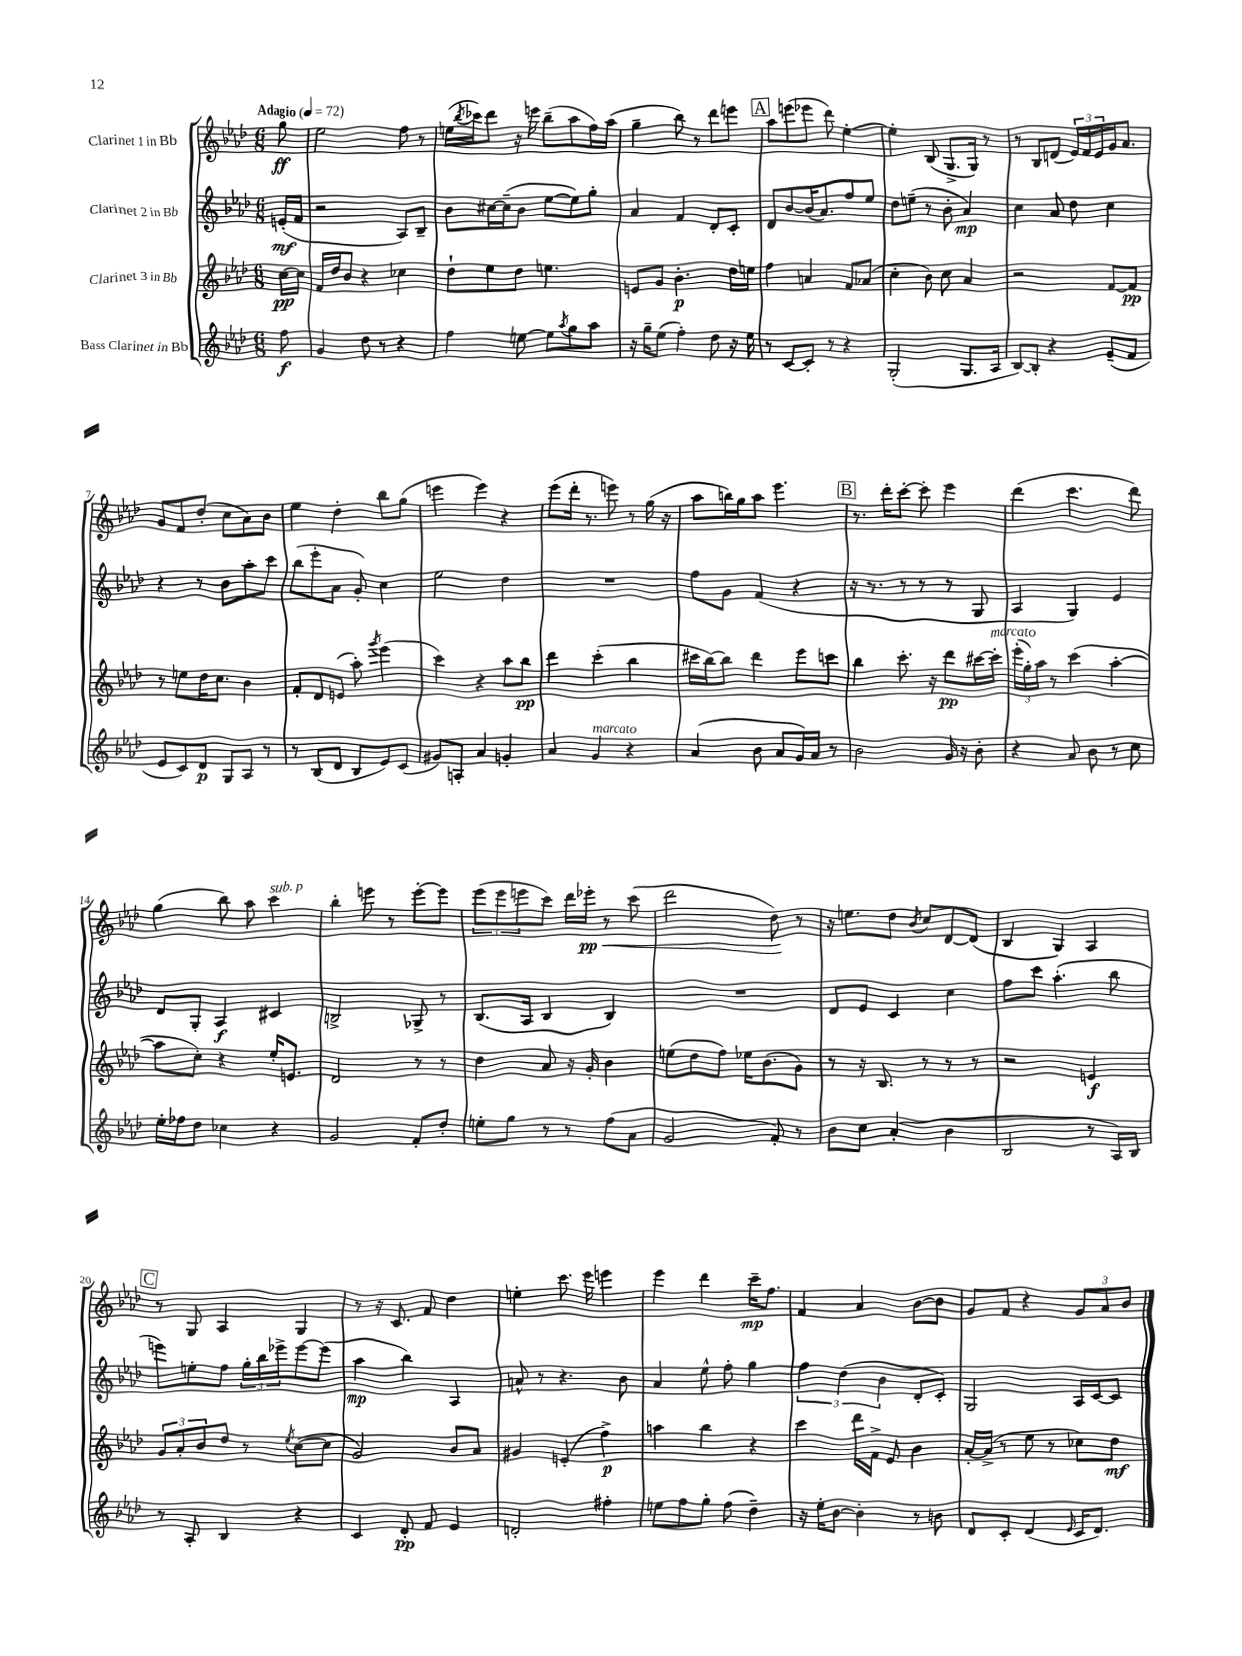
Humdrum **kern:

**kern	**dynam	**kern	**dynam	**kern	**dynam	**kern	**dynam
*part4	*part4	*part3	*part3	*part2	*part2	*part1	*part1
*staff4	*staff4	*staff3	*staff3	*staff2	*staff2	*staff1	*staff1
*I"Bass Clarinet in Bb	*	*I"Clarinet 3 in Bb	*	*I"Clarinet 2 in Bb	*	*I"Clarinet 1 in Bb	*
*clefG2	*	*clefG2	*	*clefG2	*	*clefG2	*
*k[b-e-a-d-]	*	*k[b-e-a-d-]	*	*k[b-e-a-d-]	*	*k[b-e-a-d-]	*
*M6/8	*	*M6/8	*	*M6/8	*	*M6/8	*
*MM72	*	*MM72	*	*MM72	*	*MM72	*
=	=	=	=	=	=	=	=
!	!	!	!	!	!	!LO:TX:a:B:t=Adagio	!
8ff\	f	[16cc\LL	pp	(16en'/LL	mf	8gg\	ff
.	.	16cc\JJ]	.	16f/JJ	.	.	.
=1	=1	=1	=1	=1	=1	=1	=1
4g/	.	16f/LL	.	2r	.	2ee-\	.
.	.	16dd-/J	.	.	.	.	.
.	.	8b-/J	.	.	.	.	.
8dd-\	.	4r	.	.	.	.	.
8r	.	.	.	.	.	.	.
4r	.	4cc-X\	.	8A-/L)	.	8ff\	.
.	.	.	.	8B-~/J	.	8r	.
=2	=2	=2	=2	=2	=2	=2	=2
4ff\	.	8dd-`\L	.	8b-\L	.	(16een\LL	.
.	.	.	.	.	.	8qbb-/	.
.	.	.	.	.	.	16ccc-X\J)	.
.	.	8ee-\	.	[16cc#X\L	.	8ddd-\J	.
.	.	.	.	(16cc#~\J]	.	.	.
[8een\	.	8dd-\J	.	8b-\J	.	16r	.
.	.	.	.	.	.	16eeen\	.
8ee\L]	.	4.een\	.	[8ee-\L	.	(8bb-~\L	.
8qaa-/	.	.	.	.	.	.	.
8gg\	.	.	.	8ee-\])	.	8aa-\	.
8aa-\J	.	.	.	8gg'\J	.	16ff\L)	.
.	.	.	.	.	.	(16aa-\JJ	.
=3	=3	=3	=3	=3	=3	=3	=3
16r	.	8en/L	.	4a-/	.	4gg~\	.
16gg~\KL	.	.	.	.	.	.	.
(8ee-\J	.	8g/J	.	.	.	.	.
4ff'\)	.	4.b-'\	p	4f/	.	8bb-\)	.
.	.	.	.	.	.	8r	.
8dd-\	.	.	.	8d-'/L	.	8ddd-\L	.
16r	.	16dd-\LL	.	8c'/J	.	8eeen\J	.
16ee-\	.	16een\JJ	.	.	.	.	.
!!LO:REH:place=s1:t=A
=4	=4	=4	=4	=4	=4	=4	=4
8r	.	4ff\	.	8d-/L	.	8aa-\L	.
[8c/L	.	.	.	[8b-/	.	(8eeen\	.
8c'/J]	.	4an/	.	(16b-/K]	.	8eee-X\J	.
.	.	.	.	8.a-/)	.	.	.
8r	.	.	.	.	.	8ddd-\)	.
4r	.	8f/L	.	8ff/	.	[4ee-'\	.
.	.	(8a-X/J	.	8ee-/J	.	.	.
=5	=5	=5	=5	=5	=5	=5	=5
(2G'/	.	4cc'\	.	8dd-\L	.	4ee-'\]	.
.	.	.	.	(8een~\J	.	.	.
.	.	8b-\)	.	8r	.	(8B-/	.
.	.	8cc\	.	8b-'\	.	8.G^/L	.
8.G/L	.	4a-/	.	4a-/)	mp	.	.
.	.	.	.	.	.	16G/Jk)	.
.	.	.	.	.	.	8r	.
16A-/Jk	.	.	.	.	.	.	.
=6	=6	=6	=6	=6	=6	=6	=6
[8B-/L)	.	2r	.	4cc\	.	8r	.
8B-'/J]	.	.	.	.	.	8B-/L	.
4r	.	.	.	8a-/	.	(8dn/J	.
.	.	.	.	8dd-\	.	24e-/LL)	.
.	.	.	.	.	.	24f/	.
.	.	.	.	.	.	24e-/	.
(8e-~/L	.	[8f/L	.	4cc\	.	16g/J	.
.	.	.	.	.	.	8.a-/J	.
8f/J	.	8f/J]	pp	.	.	.	.
!!LO:LB:g=z
=7	=7	=7	=7	=7	=7	=7	=7
8e-/L	.	8r	.	4r	.	8g/L	.
8c/)	.	8een\L	.	.	.	8f/	.
8d-/J	p	16dd-\K	.	8r	.	(8dd-'/J	.
.	.	8.cc\J	.	.	.	.	.
8G/L	.	.	.	8b-\L	.	8cc\L	.
8A-/J	.	4b-\	.	8aa-'\	.	8a-\)	.
8r	.	.	.	8ccc\J	.	8b-\J	.
=8	=8	=8	=8	=8	=8	=8	=8
8r	.	8f'/L	.	(8bb-\L	.	4ee-\	.
(8B-/L	.	8d-/	.	8eee-'\	.	.	.
8d-/J	.	(8en/J	.	8a-\J	.	4dd-'\	.
8B-/L	.	8aa-'\)	.	8g'/)	.	.	.
.	.	8qggg/	.	.	.	.	.
8e-/)	.	(4eee-\	.	4cc\	.	8bb-\L	.
(8c/J	.	.	.	.	.	(8gg\J	.
=9	=9	=9	=9	=9	=9	=9	=9
8g#X/L)	.	4ccc\)	.	2ee-\	.	4eeen\	.
8An'/J	.	.	.	.	.	.	.
4a-/	.	4r	.	.	.	4eee\)	.
4gn'/	.	8aa-\L	.	4dd-\	.	4r	.
.	.	8bb-\J	pp	.	.	.	.
=10	=10	=10	=10	=10	=10	=10	=10
4a-/	.	4ddd-\	.	2.r	.	(8eee-\L	.
.	.	.	.	.	.	16ddd-'\Jk	.
.	.	.	.	.	.	8.r	.
!LO:TX:a:i:t=marcato	!	!	!	!	!	!	!
4g/	.	(4ccc'\	.	.	.	.	.
.	.	.	.	.	.	8eeen\)	.
4r	.	4bb-\	.	.	.	8r	.
.	.	.	.	.	.	(16gg\	.
.	.	.	.	.	.	16r	.
=11	=11	=11	=11	=11	=11	=11	=11
(4a-/	.	16ccc#X\LL	.	8ff\L	.	8aa-\L	.
.	.	[16bb-\J)	.	.	.	.	.
.	.	8bb-\J]	.	8g\J	.	16bbn\L)	.
.	.	.	.	.	.	16gg\J	.
8b-\	.	4ddd-\	.	(4f/	.	8aa-\J	.
8a-/L	.	.	.	.	.	4.eee-\	.
16g/L)	.	8eee-\L	.	4r	.	.	.
16a-/JJ	.	.	.	.	.	.	.
8r	.	8cccn\J	.	.	.	.	.
!!LO:REH:place=s1:t=B
=12	=12	=12	=12	=12	=12	=12	=12
2b-\	.	4bb-\	.	16r	.	8.r	.
.	.	.	.	8.r	.	.	.
.	.	.	.	.	.	16ddd-'\KL	.
.	.	8.ccc'\	.	8r	.	[8ccc'\J	.
.	.	.	.	8r	.	8ccc'\]	.
.	.	16r	.	.	.	.	.
16g/	.	8ddd-\L	pp	8r	.	4eee-\	.
16r	.	.	.	.	.	.	.
8b-'\	.	[16ccc#X\L	.	8G/	.	.	.
!	!	!LO:TX:a:i:t=marcato	!	!	!	!	!
.	.	16ccc#'\JJ]	.	.	.	.	.
=13	=13	=13	=13	=13	=13	=13	=13
4r	.	(24eee-'\LL	.	4A-/	.	(4ddd-\	.
.	.	24gg'\)	.	.	.	.	.
.	.	24aa-\JJ	.	.	.	.	.
.	.	8r	.	.	.	.	.
8a-/	.	(4ccc\	.	4G/)	.	4.ccc\	.
8b-\	.	.	.	.	.	.	.
8r	.	[4aa-'\	.	4e-/	.	.	.
8cc\	.	.	.	.	.	8ddd-\)	.
!!LO:LB:g=z
=14	=14	=14	=14	=14	=14	=14	=14
16ee-'\LL	.	8aa-\L]	.	8d-/L	.	(4gg\	.
16ff-X\J	.	.	.	.	.	.	.
8dd-\J	.	8cc'\J)	.	8G'/J	.	.	.
4cc-X\	.	4r	.	4A-/	f	8bb-\)	.
.	.	.	.	.	.	8aa-\	.
!	!	!	!	!	!	!LO:TX:a:i:t=sub. p	!
4r	.	16ee-'/KL	.	4c#X/	.	4ccc\	.
.	.	8.en/J	.	.	.	.	.
=15	=15	=15	=15	=15	=15	=15	=15
2g/	.	2d-/	.	2Bn^/	.	4bb-'\	.
.	.	.	.	.	.	8eeen\	.
.	.	.	.	.	.	8r	.
8f'/L	.	8r	.	8G-X^/	.	[8eee'\L	.
8dd-'/J	.	8r	.	8r	.	8eee\J]	.
=16	=16	=16	=16	=16	=16	=16	=16
8een'\L	.	4dd-\	.	(8.B-/L	.	(12eee-\L	.
.	.	.	.	.	.	12eee-\	.
8gg\J	.	.	.	.	.	.	.
.	.	.	.	.	.	12eeen\	.
.	.	.	.	16A-/Jk	.	.	.
8r	.	8a-/	.	4B-/	.	8ccc\J)	.
8r	.	16r	.	.	.	16ddd-\LL	.
!	!	!	!	!	!	!	!LO:HP:b
.	.	16g'/	.	.	.	16eee-X'\JJ	< pp
(8ff\L	.	4b-\	.	4B-/)	.	8r	.
8a-\J	.	.	.	.	.	(8ccc\	.
=17	=17	=17	=17	=17	=17	=17	=17
2g/	.	(8een\L	.	2.r	.	2ddd-\	.
.	.	8dd-\	.	.	.	.	.
.	.	8ff\J)	.	.	.	.	.
.	.	16ee-X\KL	.	.	.	.	.
.	.	(8.b-\	.	.	.	.	.
8f'/)	.	.	.	.	.	8dd-\)	.
8r	.	8g\J)	.	.	.	8r	[
=18	=18	=18	=18	=18	=18	=18	=18
8b-\L	.	8r	.	8d-/L	.	16r	.
.	.	.	.	.	.	8.een\L	.
8cc\J	.	16r	.	8e-/J	.	.	.
.	.	8.B-/	.	.	.	.	.
(4a-'/	.	.	.	4c/	.	8dd-\J	.
.	.	.	.	.	.	8qb-/	.
.	.	8r	.	.	.	8cc/L	.
4b-\	.	8r	.	4cc\	.	[8d-/	.
.	.	8r	.	.	.	(8d-/J]	.
=19	=19	=19	=19	=19	=19	=19	=19
2B-/	.	2r	.	8ff\L	.	4B-/	.
.	.	.	.	8ccc\J	.	.	.
.	.	.	.	(4.aa-'\	.	4G/)	.
8r	.	4en/	f	.	.	4A-/	.
16A-/LL)	.	.	.	8bb-\	.	.	.
16B-/JJ	.	.	.	.	.	.	.
!!LO:LB:g=z
!!LO:REH:place=s1:t=C
=20	=20	=20	=20	=20	=20	=20	=20
8r	.	12g/L	.	8eeen\L)	.	8r	.
.	.	12a-'/	.	.	.	.	.
8A-'/	.	.	.	8een'\	.	8G/	.
.	.	12b-/	.	.	.	.	.
4B-/	.	8dd-/J	.	8ff\J	.	4A-/	.
.	.	8r	.	24gg'\LL	.	.	.
.	.	.	.	24bb-\	.	.	.
.	.	.	.	24eee-X^\J	.	.	.
.	.	8qee-/	.	.	.	.	.
4r	.	([8cc\L	.	[8eee-\	.	4G/	.
.	.	8cc\J]	.	(8eee-\J]	.	.	.
=21	=21	=21	=21	=21	=21	=21	=21
4c/	.	2g/)	.	4aa-\	mp	8r	.
.	.	.	.	.	.	16r	.
.	.	.	.	.	.	8.c/	.
8d-'/	pp	.	.	4bb-\)	.	.	.
8f/	.	.	.	.	.	8f/	.
4e-/	.	8b-/L	.	4A-/	.	4dd-\	.
.	.	8a-/J	.	.	.	.	.
=22	=22	=22	=22	=22	=22	=22	=22
2dn'/	.	4g#X/	.	8an^^/	.	4een'\	.
.	.	.	.	8r	.	.	.
.	.	(4en'/	.	4.r	.	8.ccc\	.
.	.	.	.	.	.	16eee-\	.
4ff#X'\	.	4ff^\)	p	.	.	4eeen\	.
.	.	.	.	8b-\	.	.	.
=23	=23	=23	=23	=23	=23	=23	=23
8een\L	.	4aan\	.	4a-/	.	4eee-\	.
8ff\	.	.	.	.	.	.	.
8gg'\J	.	4bb-\	.	8ee-^^\	.	4ddd-\	.
(8ff\	.	.	.	8ff'\	.	.	.
4dd-~\)	.	4r	.	4gg\	.	16ccc~\KL	mp
.	.	.	.	.	.	8.ff\J	.
=24	=24	=24	=24	=24	=24	=24	=24
16r	.	4ccc\	.	6ff\	.	4f/	.
16ee-'\KL	.	.	.	.	.	.	.
[8b-\J	.	.	.	.	.	.	.
.	.	.	.	(6dd-\	.	.	.
4b-'\]	.	16ddd-\LL	.	.	.	4a-/	.
.	.	16f^\JJ	.	.	.	.	.
.	.	.	.	6b-\	.	.	.
.	.	8e-/	.	.	.	.	.
8r	.	4b-\	.	8d-'/L	.	[8b-\L	.
8bn\	.	.	.	8c'/J)	.	8b-\J]	.
=25	=25	=25	=25	=25	=25	=25	=25
8d-/L	.	[16a-'/LL	.	2G/	.	8g/L	.
.	.	(16a-^/JJ]	.	.	.	.	.
8c'/J	.	8r	.	.	.	8f/J	.
(4d-/	.	8ee-\	.	.	.	4r	.
.	.	8r	.	.	.	.	.
16qqe-/	.	.	.	.	.	.	.
16c/KL	.	8cc-X\L)	.	16A-/LL	.	12g/L	.
8.d-/J)	.	.	.	[16c/J	.	.	.
.	.	.	.	.	.	12a-/	.
.	.	8dd-\J	mf	8c/J]	.	.	.
.	.	.	.	.	.	12b-/J	.
==	==	==	==	==	==	==	==
*-	*-	*-	*-	*-	*-	*-	*-
